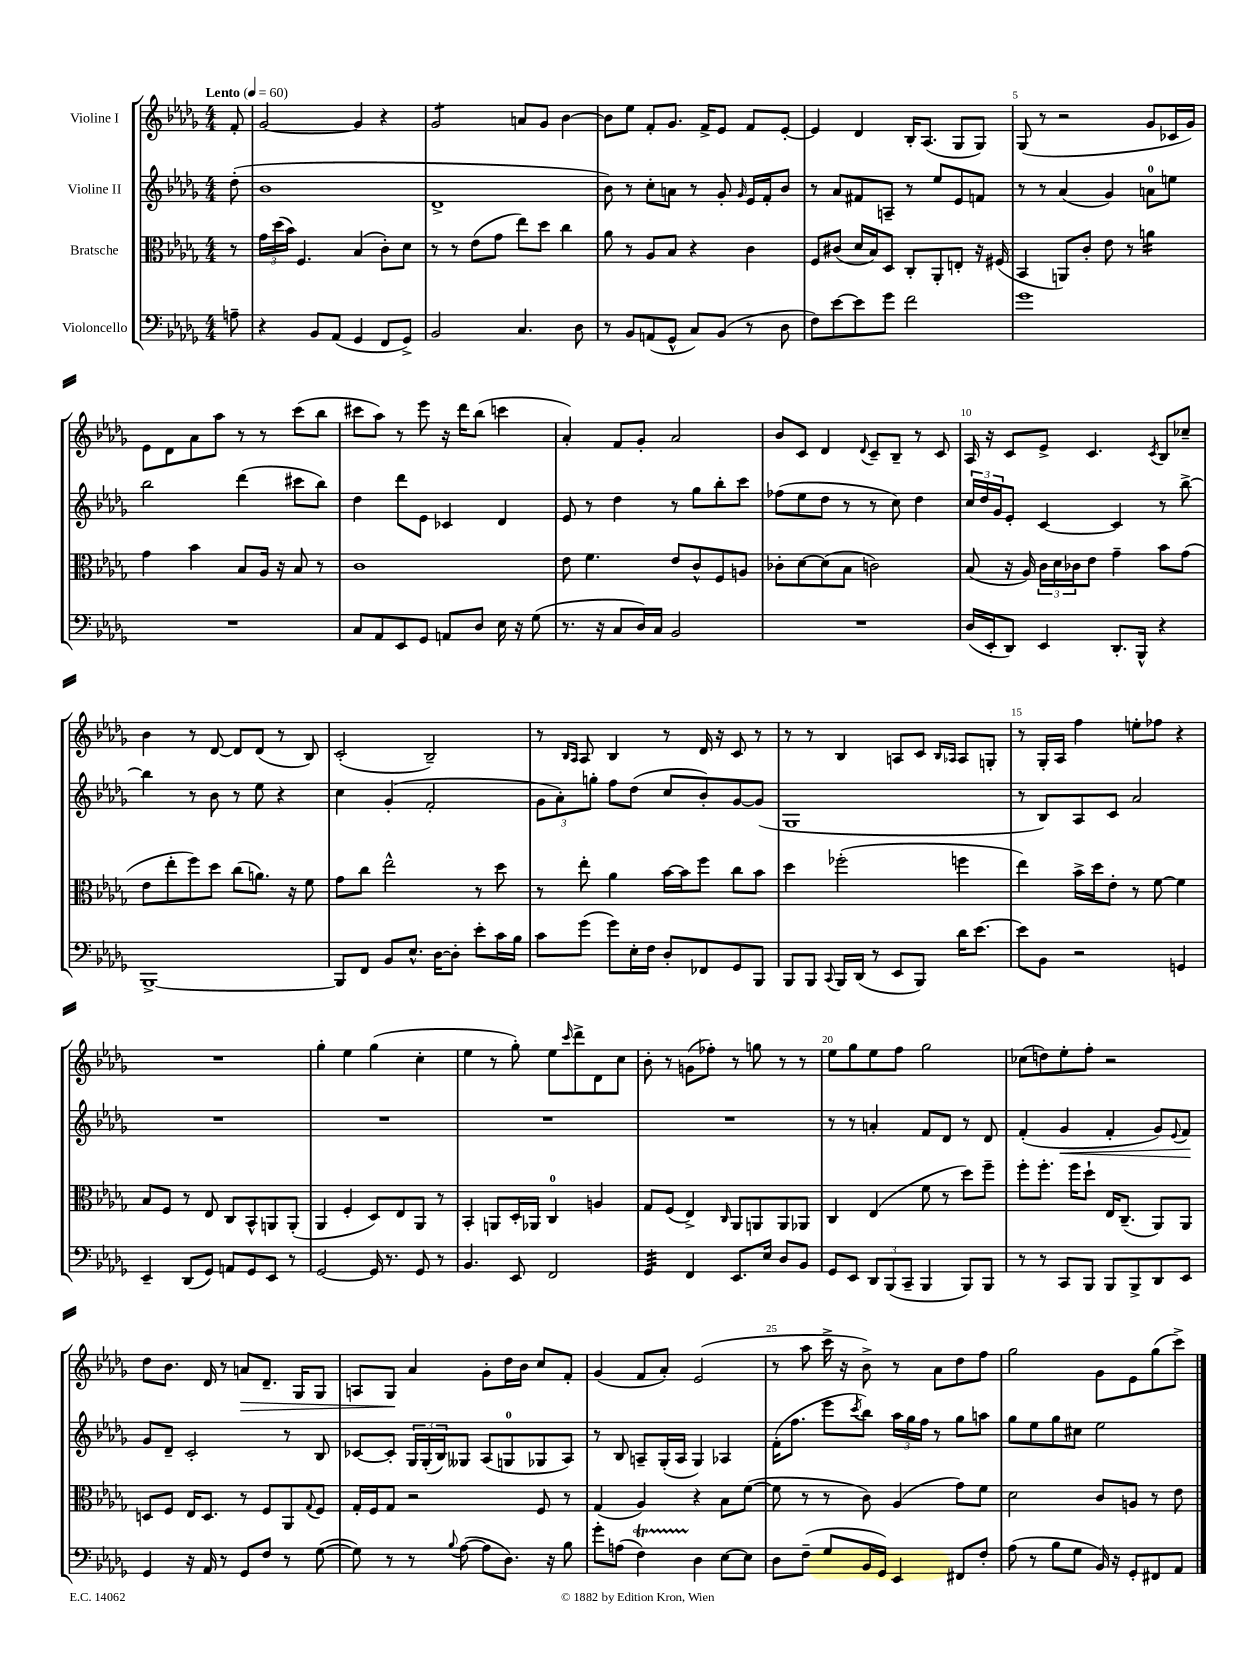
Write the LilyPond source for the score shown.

<<
\new StaffGroup <<
\new Staff = "s0" \with { instrumentName = "Violine I" } {
    \clef treble \key des \major \numericTimeSignature \time 4/4 \partial 8 \tempo "Lento" 4 = 60
    f'8-. |
    ges'2~ ges'4 r4 |
    ges'2:8 a'8 ges'8 bes'4~ |
    bes'8 ees''8 f'8-. ges'8. f'16-> ees'8 f'8 ees'8~-. |
    ees'4 des'4 bes16-. aes8.( ges8 ges8) |
    ges8( r8 r2 ges'8 ces'16 ges'16) |
    ees'8 des'8 aes'8 aes''8 r8 r8 c'''8( bes''8 |
    cis'''8 aes''8) r8 ees'''8 r16 des'''16 bes''8( c'''4 |
    aes'4-.) f'8 ges'8-. aes'2 |
    bes'8 c'8 des'4 \appoggiatura { des'8 } c'8-- bes8-- r8 c'8 |
    aes16 r16 c'8 ees'8-> c'4. \acciaccatura { c'8 } bes8 ces''8-- |
    bes'4 r8 des'8~ des'8 des'8( r8 bes8) |
    c'2-.( bes2--) |
    r8 \grace { bes16 aes16 } aes8 bes4 r8 des'16 r16 c'8 r8 |
    r8 r8 bes4 a8 c'8 \grace { bes16 aes16 } aes8 g8-. |
    r8 ges16-. aes16 f''4 e''8-. fes''8 r4 |
    R1 |
    ges''4-. ees''4 ges''4( c''4-. |
    ees''4 r8 ges''8-.) ees''8 \grace { c'''16 } des'''8-> des'8 c''8 |
    bes'8-. r8 g'8( fes''8-.) r8 g''8 r8 r8 |
    ees''8 ges''8 ees''8 f''8 ges''2 |
    ces''8( d''8) ees''8-. f''8-. r2 |
    des''8 bes'8. des'16 r8 a'8\> des'8.-- ges16 ges8 |
    a8 ges8\! aes'4 ges'8-. des''16 bes'16 c''8 f'8-. |
    ges'4( f'8 aes'8-.) ees'2( |
    r8 aes''8 c'''16-> r16 bes'8->) r8 aes'8 des''8 f''8 |
    ges''2 ges'8 ees'8 ges''8( c'''8->) \bar "|." |
}
\new Staff = "s1" \with { instrumentName = "Violine II" } {
    \clef treble \key des \major \numericTimeSignature \time 4/4 \partial 8
    des''8-.( |
    bes'1 |
    des'1-> |
    bes'8) r8 c''8-. a'8 r8 ges'8-. \grace { ges'16 } ees'16 f'16-. bes'8 |
    r8 aes'8 fis'8 a8-- r8 ees''8 ees'8 f'8 |
    r8 r8 aes'4( ges'4) a'8-0 e''8 |
    bes''2 des'''4( cis'''8 bes''8) |
    des''4 des'''8 ees'8 ces'4 des'4 |
    ees'8 r8 des''4 r8 ges''8 bes''8-. c'''8 |
    fes''8( ees''8 des''8 r8 r8 c''8) des''4 |
    \tuplet 3/2 { c''16 des''16 ges'16 } ees'8-. c'4~ c'4 r8 bes''8~-> |
    bes''4 r8 bes'8 r8 ees''8 r4 |
    c''4 ges'4-.( f'2-. |
    \tuplet 3/2 { ges'8 aes'8-.) g''8-. } f''8 des''8( c''8 bes'8-.) ges'8~ ges'8( |
    ges1 |
    r8 bes8) aes8 c'8 aes'2 |
    R1 |
    R1 |
    R1 |
    R1 |
    r8 r8 a'4-. f'8 des'8 r8 des'8 |
    f'4-.( ges'4\< f'4-. ges'8) \appoggiatura { ees'8 } f'8\! |
    ges'8 des'8-- c'2-. r8 bes8 |
    ces'8~ ces'8-. \tuplet 3/2 { ges16 ges16-.( bes16) } geses8 aes8( g8-0 ges8 aes8) |
    r8 bes8 a8-- ges16-.( a16 ges4) aes4 |
    f'16-.( f''8. ees'''8 \acciaccatura { c'''8 } bes''8) \tuplet 3/2 { aes''16 ges''16 f''16 } r8 ges''8 a''8 |
    ges''8 ees''8 ges''8 cis''8 ees''2 \bar "|." |
}
\new Staff = "s2" \with { instrumentName = "Bratsche" } {
    \clef alto \key des \major \numericTimeSignature \time 4/4 \partial 8
    r8 |
    \tuplet 3/2 { ges'16 des''16( bes'16) } f4. bes4( c'8-.) des'8 |
    r8 r8 ees'8( ges'8 ees''8) des''8 c''4 |
    aes'8 r8 aes8 bes8 r4 c'4 |
    f8 cis'8( des'16 bes16) des8 c8-. aes,8-. e8-. r16 fis16( |
    bes,4 a,8) c'8-. ees'8 r8 a'4:16 |
    ges'4 bes'4 bes8 aes16 r16 bes8 r8 |
    c'1 |
    ees'8 f'4. ees'8 c'8-^ f8 a8 |
    ces'8-. des'8~ des'8( bes8 c'2) |
    bes8( r16 aes16) \tuplet 3/2 { c'16 des'16 ces'16 } ees'8 ges'4-- bes'8 ges'8( |
    ees'8 ees''8-. f''8) des''8 c''8( a'8.) r16 f'8 |
    ges'8 c''8 ees''2-^ r8 des''8 |
    r8 ees''8-. aes'4 bes'16~ bes'16 f''8 c''8 bes'8 |
    des''4 fes''2-.( f''4 |
    ees''4) bes'16-> des''16 ees'8-. r8 f'8~ f'4 |
    bes8 f8 r8 ees8 c8 bes,8-^ a,8 a,8-.( |
    aes,4 f4-. des8) ees8 aes,8 r8 |
    bes,4-. a,8 des16-. aes,16 c4-0 a4 |
    ges8 f8( ees4->) \grace { c16 } aes,8 a,8 a,8 aes,8 |
    c4 ees4( f'8 r8 des''8) f''8-- |
    f''8-. f''8.-. f''16 des''8-! ees16 c8.--( aes,8) aes,8 |
    d8 f8 ees16 d8. r8 f8 aes,8 \appoggiatura { ges8 } f8 |
    ges16-. f16 ges8 r2 f8 r8 |
    ges4( aes4) r4 bes8 f'8~( |
    f'8 r8 r8 c'8) aes4( ges'8) f'8 |
    des'2 c'8 a8 r8 ees'8 \bar "|." |
}
\new Staff = "s3" \with { instrumentName = "Violoncello" } {
    \clef bass \key des \major \numericTimeSignature \time 4/4 \partial 8
    a8-- |
    r4 bes,8 aes,8( ges,4 f,8 ges,8->) |
    bes,2 c4. des8 |
    r8 bes,8 a,8( ges,8-^ c8) bes,8( r8 des8 |
    f8) ees'8~ ees'8 ges'8 f'2 |
    ges'1 |
    R1 |
    c8 aes,8 ees,8 ges,8 a,8 des8 ees16 r16 ges8( |
    r8. r16 c8 des16) c16 bes,2 |
    R1 |
    des16( ees,16-. des,8) ees,4 des,8.-. bes,,16-^ r4 |
    bes,,1~-> |
    bes,,8 f,8 bes,8 ees8.-^ des16~ des8-. ees'8-. c'16 bes16 |
    c'8 ges'8( ges'8) ees16-. f16 des8-. fes,8 ges,8 bes,,8 |
    bes,,8 bes,,8 \appoggiatura { c,8 } bes,,16 des,16( r8 ees,8 bes,,8) des'16 ees'8.~ |
    ees'8 bes,8 r2 g,4 |
    ees,4-- des,8( ges,8) a,8 ges,8 ees,8 r8 |
    ges,2~ ges,16 r8. ges,8 r8 |
    bes,4. ees,8 f,2 |
    ges,4:32 f,4 ees,8. ees16 des8 bes,8 |
    ges,8 ees,8 \tuplet 3/2 { des,8 bes,,8( c,8-- } bes,,4 bes,,8) bes,,8 |
    r8 r8 c,8 bes,,8 bes,,8 bes,,8-> des,8 ees,8 |
    ges,4 r16 aes,16 r8 ges,8 f8 r8 ges8~( |
    ges8) r8 r8 \appoggiatura { bes8 } aes8~( aes8 des8.) r16 bes8 |
    ges'8-. a8( f4\startTrillSpan) des4\stopTrillSpan ees8~ ees8 |
    des8 f8--( ges8 bes,16 ges,16) ees,4 fis,8 f8-. |
    aes8( r8 bes8 ges8 bes,16) r16 ges,8-. fis,8 aes,8 \bar "|." |
}
>>
>>
\layout { \context { \Score \override BarNumber.break-visibility = ##(#f #t #t) barNumberVisibility = #(every-nth-bar-number-visible 5) } }
